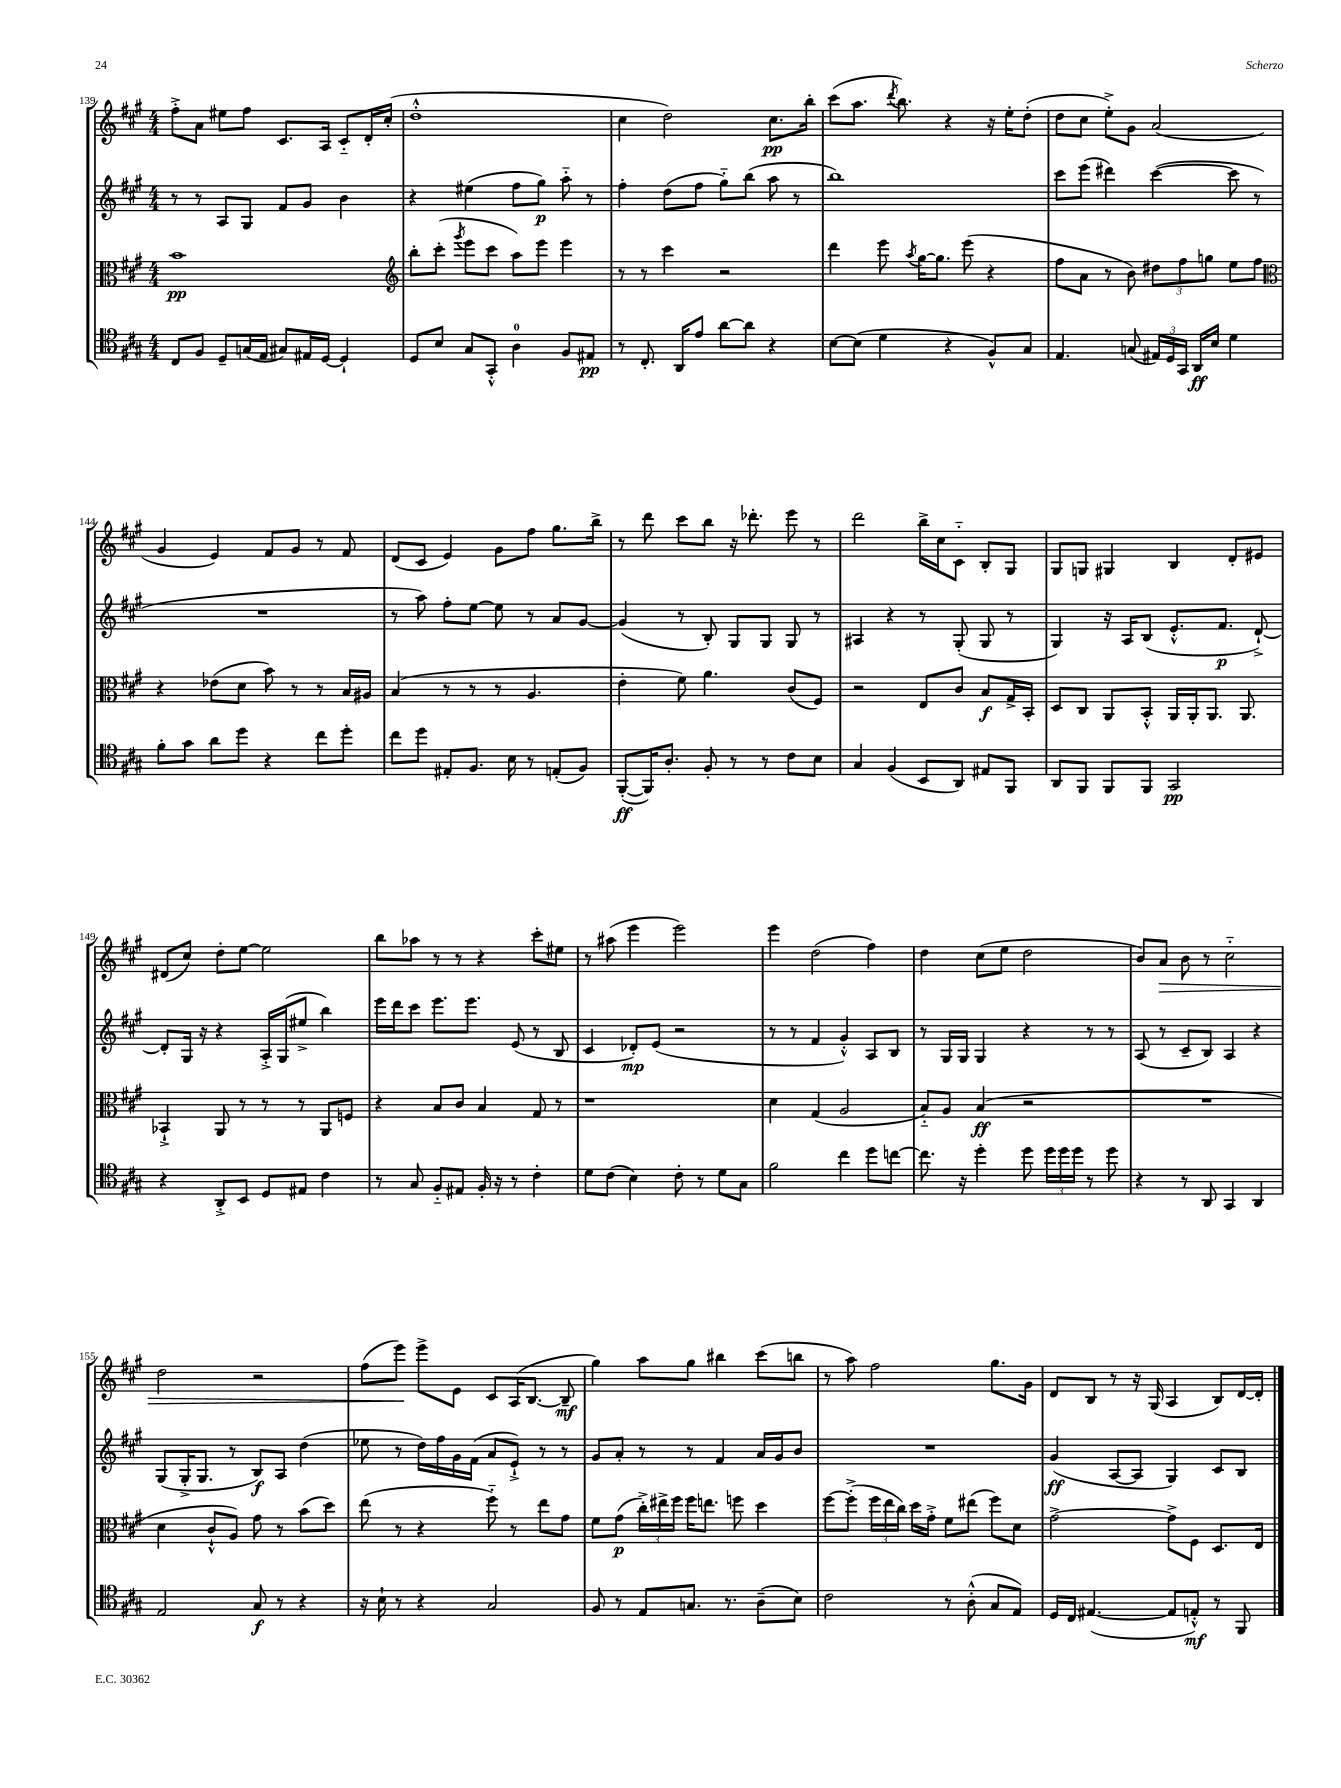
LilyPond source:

<<
\new StaffGroup <<
\new Staff = "s0" {
    \clef treble \key a \major \numericTimeSignature \time 4/4
    \autoBeamOff fis''8[-.-> a'8] eis''8[ fis''8] cis'8.[ a16] cis'8[-_ d'16-. cis''16]-.( |
    d''1-.-^ |
    cis''4 d''2) cis''8.[\pp b''16]-. |
    cis'''8[( a''8.] \acciaccatura { d'''8 } b''8.) r4 r16 e''16[-. d''8]-.( |
    d''8[ cis''8] e''8[-.->) gis'8] a'2( |
    gis'4 e'4) fis'8[ gis'8] r8 fis'8 |
    d'8[( cis'8] e'4) gis'8[ fis''8] gis''8.[ b''16]-> |
    r8 d'''8 cis'''8[ b''8] r16 des'''8.-. e'''8 r8 |
    d'''2 b''16[-> cis''16 cis'8]-_ b8[-. gis8] |
    gis8[ g8] gis4 b4 d'8[-. eis'8] |
    dis'8[( cis''8]) d''8[-. e''8]~ e''2 |
    b''8[ aes''8] r8 r8 r4 cis'''8[-. eis''8] |
    r8 ais''8( e'''4 e'''2) |
    e'''4 d''2( fis''4) |
    d''4 cis''8[( e''8] d''2 |
    b'8[) a'8]\> b'8 r8 cis''2-_ |
    d''2 r2 |
    fis''8[( e'''8]\!) e'''8[-> e'8] cis'8[ a16( b8.]~ b8--\mf |
    gis''4) a''8[ gis''8] bis''4 cis'''8[( b''8] |
    r8 a''8) fis''2 gis''8.[ gis'16] |
    d'8[ b8] r8 r16 gis16( a4 b8[) d'16~ d'16]-. \bar "|." |
}
\new Staff = "s1" {
    \clef treble \key a \major \numericTimeSignature \time 4/4
    \autoBeamOff r8 r8 a8[ gis8] fis'8[ gis'8] b'4 |
    r4 eis''4( fis''8[ gis''8]\p) a''8-_ r8 |
    fis''4-. d''8[( fis''8] gis''8[-_) b''8]( a''8 r8 |
    b''1) |
    cis'''8[ e'''8]( dis'''4) cis'''4~( cis'''8 r8 |
    R1 |
    r8 a''8) fis''8[-. e''8]~ e''8 r8 a'8[ gis'8]~ |
    gis'4( r8 b8-.) gis8[ gis8] gis8 r8 |
    ais4 r4 r8 gis8-.( gis8 r8 |
    gis4) r16 a16[ b8]( e'8.[-.-^ fis'8.]\p d'8~-!->) |
    d'8[-. gis16] r16 r4 a16[-.-> gis16( eis''8]-> b''4) |
    e'''16[ d'''16 cis'''8] e'''8.[ e'''8.] e'8( r8 b8 |
    cis'4 des'8[-.\mp) e'8]( r2 |
    r8 r8 fis'4 gis'4-.-^) a8[ b8] |
    r8 gis16[ gis16] gis4 r4 r8 r8 |
    a8( r8 cis'8[-- b8]) a4 r4 |
    gis8[( gis16-.-> gis8.] r8 b8[\f) a8] d''4( |
    ees''8 r8 d''16[) fis''16 gis'16 fis'16]( a'8[ e'8]-!->) r8 r8 |
    gis'8[ a'8]-. r8 r8 fis'4 a'16[ gis'16 b'8] |
    R1 |
    gis'4\ff( a8[~ a8] gis4) cis'8[ b8] \bar "|." |
}
\new Staff = "s2" {
    \clef alto \key a \major \numericTimeSignature \time 4/4
    \autoBeamOff b'1\pp |
    \clef treble b''8[-. cis'''8]-.( \acciaccatura { gis'''8 } e'''8[ cis'''8] a''8[) e'''8] e'''4 |
    r8 r8 cis'''4 r2 |
    d'''4 e'''8 \acciaccatura { a''8 } gis''16[~ gis''8.] e'''8( r4 |
    fis''8[ a'8] r8 b'8) \tuplet 3/2 { dis''8[ fis''8 g''8] } e''8[ fis''8] |
    \clef alto r4 ees'8[( d'8] b'8) r8 r8 b16[ ais16] |
    b4( r8 r8 r8 a4. |
    e'4-. fis'8) a'4. cis'8[( fis8]) |
    r2 e8[ cis'8] b8[\f gis16-> b,16]-. |
    d8[ cis8] a,8[ b,8]-.-^ a,16[ a,16-. a,8.] a,8. |
    bes,4-!-> a,8 r8 r8 r8 a,8[ f8] |
    r4 b8[ cis'8] b4 gis8 r8 |
    r1 |
    d'4 gis4( a2 |
    b8[-_) a8] b4\ff( r2 |
    R1 |
    d'4 cis'8[-!-^ a8]) gis'8 r8 b'8[( d''8]) |
    e''8( r8 r4 fis''8-_) r8 e''8[ gis'8] |
    fis'8[ gis'8]\p( \tuplet 3/2 { cis''16[-.->) eis''16-> fis''16] } fis''16[ e''8.] f''8 d''4 |
    fis''8[~ fis''8]-.->( \tuplet 3/2 { fis''16[ e''16 cis''16]) } d''16[ gis'16]-.-> fis'8[ eis''8]( fis''8[) d'8] |
    gis'2~-> gis'8[-> fis8] d8.[ e16] \bar "|." |
}
\new Staff = "s3" {
    \clef tenor \key a \major \numericTimeSignature \time 4/4
    \autoBeamOff cis8[ fis8] d8[-- g16( e16] gis8[) eis16 d16]~ d4-! |
    d8[ b8] gis8[ gis,8]-.-^ a4-0 fis8[ eis8]\pp |
    r8 cis8.-. a,16[ e'8] a'8[~ a'8] r4 |
    b8[~ b8]( d'4 r4 fis8[-^) gis8] |
    e4. g8( \tuplet 3/2 { eis16[) d16 gis,16] } a,16[\ff b16] d'4 |
    fis'8[-. gis'8] a'8[ d''8] r4 cis''8[ d''8]-. |
    cis''8[ d''8] eis8[-. fis8.] b16 r8 e8[-.( fis8]) |
    fis,8[~-.\ff( fis,16) a8.]-. fis8-. r8 r8 cis'8[ b8] |
    gis4 fis4( b,8[ a,8]) eis8[ fis,8] |
    a,8[ fis,8] fis,8[ fis,8] gis,2\pp |
    r4 a,8[-.-> b,8] d8[ eis8] cis'4 |
    r8 gis8 fis8[-_ eis8] fis16-. r16 r8 cis'4-. |
    d'8[ cis'8]( b4) cis'8-. r8 d'8[ gis8] |
    fis'2 cis''4 d''8[ c''8]~ |
    c''8. r16 d''4-. d''8 \tuplet 3/2 { d''16[ d''16 d''16] } r8 d''8 |
    r4 r8 a,8 gis,4 a,4 |
    e2 gis8\f r8 r4 |
    r16 b16-! r8 r4 gis2 |
    fis8 r8 e8[ g8.] r8. a8[--( b8]) |
    cis'2 r8 a8-.-^( gis8[ e8]) |
    d16[ cis16] eis4.~( eis8[ e8]-.-^\mf) r8 fis,8 \bar "|." |
}
>>
>>
\layout { \context { \Score currentBarNumber = #139 } }
